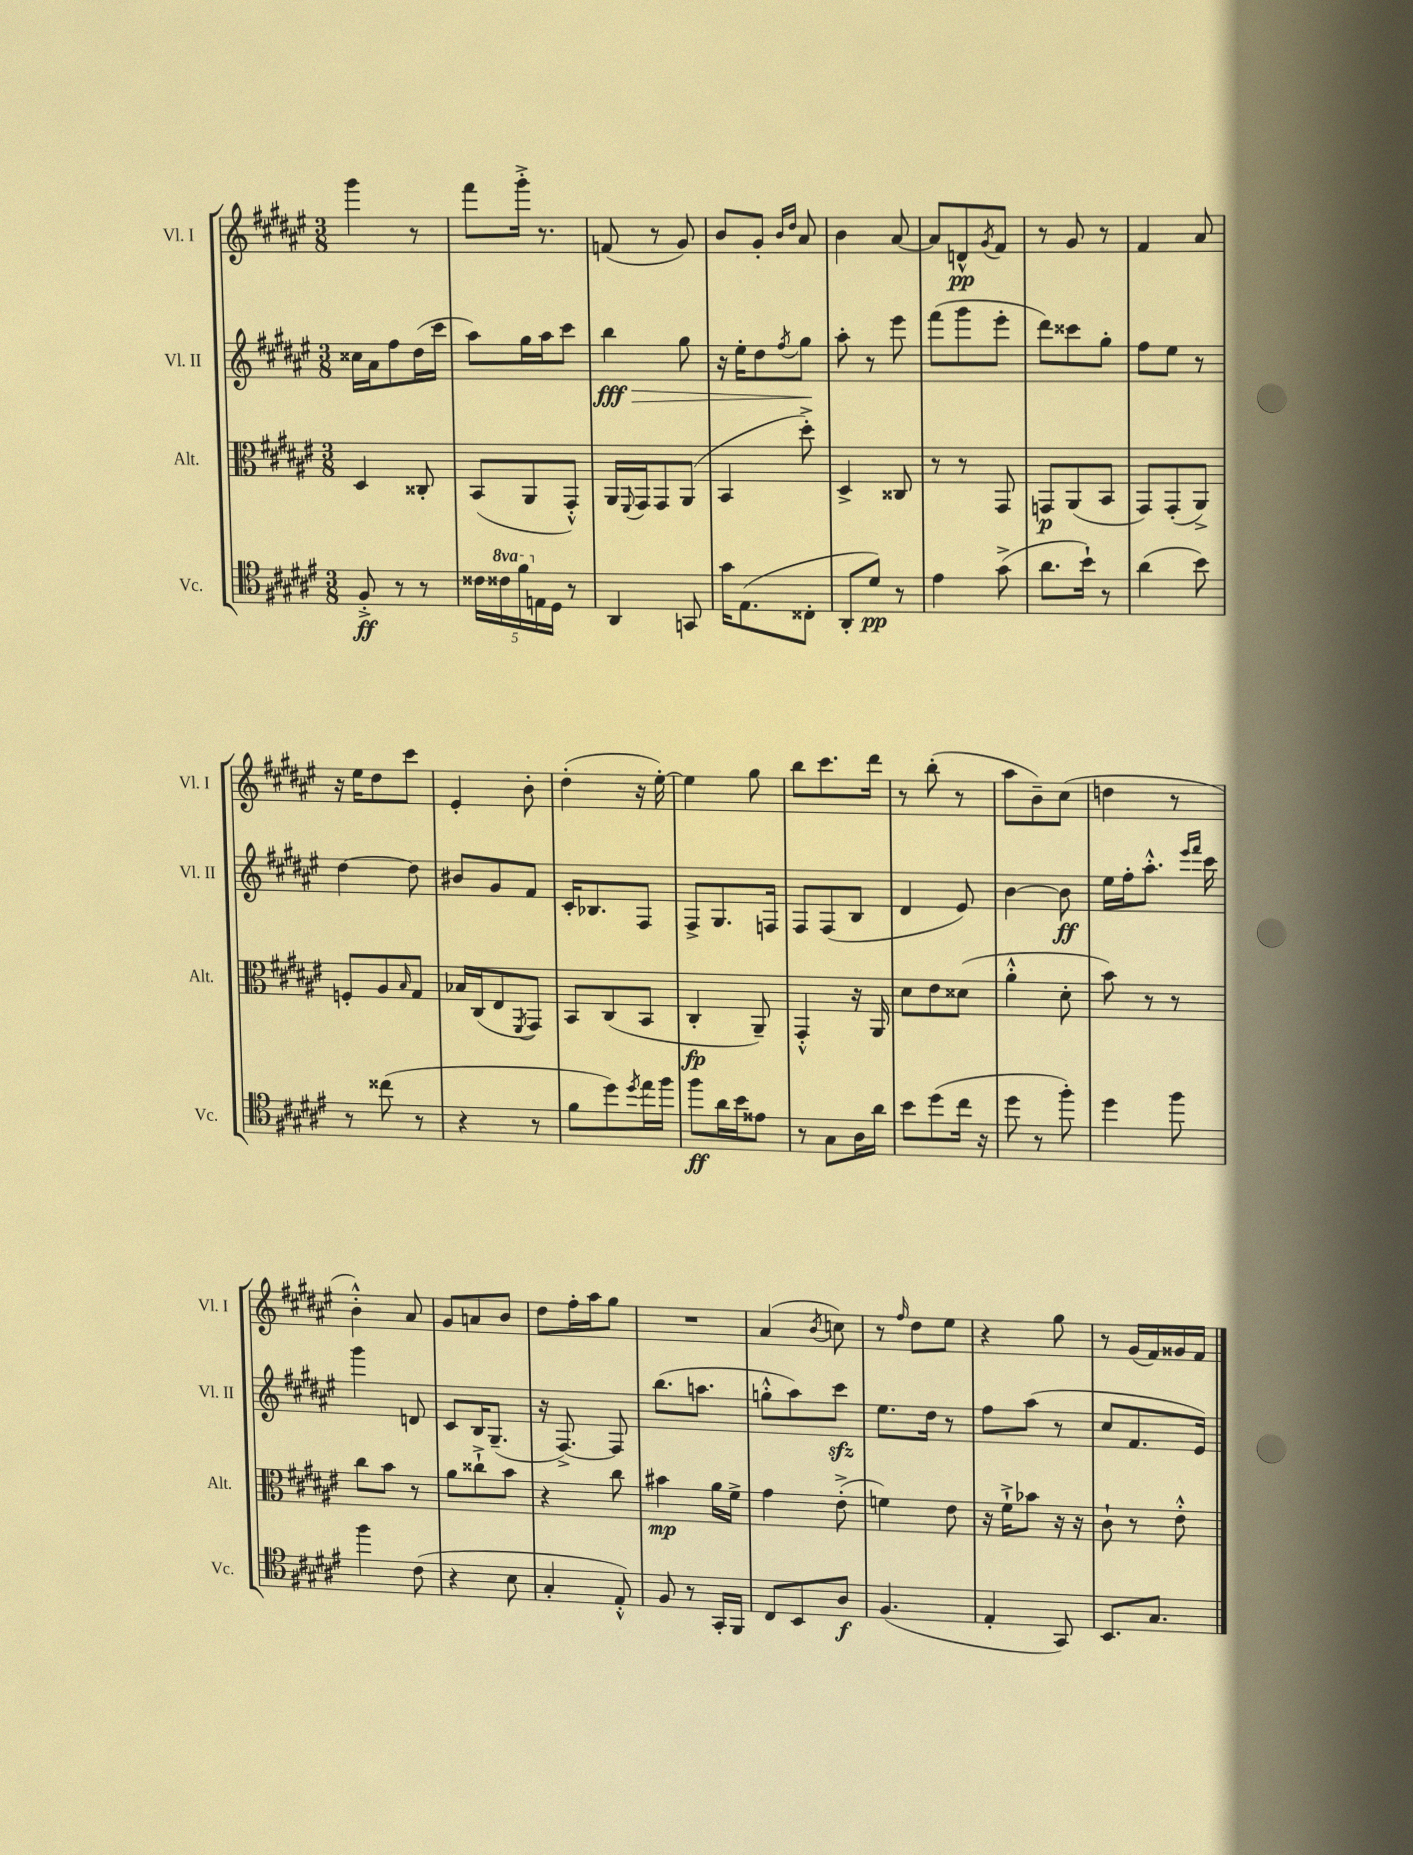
<<
\new StaffGroup <<
\new Staff = "s0" \with { instrumentName = "Vl. I" shortInstrumentName = "Vl. I" } {
    \clef treble \key fis \major \numericTimeSignature \time 3/8
    gis'''4 r8 |
    fis'''8 gis'''16-.-> r8. |
    f'8( r8 gis'8) |
    b'8 gis'8-. \grace { b'16 dis''16 } ais'8 |
    b'4 ais'8~ |
    ais'8 d'8-^\pp \acciaccatura { gis'8 } fis'8 |
    r8 gis'8 r8 |
    fis'4 ais'8 |
    r16 eis''16 dis''8 cis'''8 |
    eis'4-. b'8-. |
    dis''4-.( r16 eis''16~-.) |
    eis''4 gis''8 |
    b''8 cis'''8. dis'''16 |
    r8 b''8-.( r8 |
    ais''8 b'8--) cis''8( |
    d''4 r8 |
    b'4-.-^) ais'8 |
    gis'8 a'8 b'8 |
    dis''8 fis''16-. ais''16 gis''8 |
    R4. |
    ais'4( \acciaccatura { b'8 } c''8) |
    r8 \grace { fis''16 } dis''8 eis''8 |
    r4 gis''8 |
    r8 gis'16( fis'16) gisis'16 fis'16 \bar "|." |
}
\new Staff = "s1" \with { instrumentName = "Vl. II" shortInstrumentName = "Vl. II" } {
    \clef treble \key fis \major \numericTimeSignature \time 3/8
    cisis''16 ais'16 fis''8 dis''16( cis'''16 |
    ais''8) gis''16 ais''16 cis'''8 |
    b''4\fff\> gis''8 |
    r16 eis''16-. dis''8 \acciaccatura { fis''8 } gis''8\! |
    ais''8-. r8 eis'''8 |
    fis'''8( gis'''8 eis'''8-. |
    dis'''8) cisis'''8 gis''8-. |
    fis''8 eis''8 r8 |
    dis''4~ dis''8 |
    bis'8 gis'8 fis'8 |
    cis'16-. bes8. fis8 |
    fis8-> gis8. f16 |
    fis8 fis8( b8 |
    dis'4 eis'8) |
    b'4~ b'8\ff |
    eis''16 fis''16-. ais''8.-.-^ \grace { eis'''16 fis'''16 } cis'''16 |
    gis'''4 d'8 |
    cis'8 b16 gis8.--( |
    r16 fis8.~->) fis8 |
    b''8.( a''8. |
    g''8-.-^ ais''8) cis'''8\sfz |
    eis''8. dis''16 r8 |
    fis''8 ais''8( r8 |
    cis''8 fis'8. eis'16) \bar "|." |
}
\new Staff = "s2" \with { instrumentName = "Alt." shortInstrumentName = "Alt." } {
    \clef alto \key fis \major \numericTimeSignature \time 3/8
    dis4 cisis8-. |
    b,8( ais,8 gis,8-.-^) |
    ais,16 \appoggiatura { fis,8 } gis,16 gis,8 ais,8( |
    b,4 dis''8-.->) |
    dis4-> cisis8 |
    r8 r8 gis,8 |
    g,8\p ais,8( b,8 |
    gis,8) gis,8-.( ais,8->) |
    f8-. ais8 \grace { b16 } gis8 |
    bes16 cis16( eis8 \acciaccatura { fis,8 } gis,8) |
    b,8 cis8( b,8 |
    cis4-.\fp ais,8--) |
    gis,4-.-^ r16 ais,16 |
    dis'8 eis'8 disis'8( |
    ais'4-.-^ dis'8-. |
    b'8) r8 r8 |
    cis''8 b'8 r8 |
    ais'8 cisis''8-!-> b'8 |
    r4 cis''8 |
    bis'4\mp ais'16 fis'16-> |
    gis'4 eis'8-.->( |
    f'4) eis'8 |
    r16 fis'16-!-> bes'8 r16 r16 |
    cis'8-! r8 eis'8-.-^ \bar "|." |
}
\new Staff = "s3" \with { instrumentName = "Vc." shortInstrumentName = "Vc." } {
    \clef tenor \key fis \major \numericTimeSignature \time 3/8 \set Staff.ottavationMarkups = #ottavation-simple-ordinals
    fis8-.->\ff r8 r8 |
    \tuplet 5/4 { cisis'16 \ottava #1 cisis''16 fis''16 \ottava #0 e16 dis16 } r8 |
    ais,4 g,8 |
    gis'16 eis8.( cisis8-. |
    ais,8-. dis'8\pp) r8 |
    eis'4 gis'8->( |
    ais'8. b'16-!) r8 |
    ais'4( b'8) |
    r8 cisis''8( r8 |
    r4 r8 |
    fis'8 dis''8) \acciaccatura { dis''8 } eis''16 fis''16 |
    fis''8\ff ais'16 b'16 eisis'8 |
    r8 gis8 ais16 ais'16 |
    b'8 dis''8( cis''16 r16 |
    dis''8 r8 fis''8-.) |
    dis''4 fis''8 |
    fis''4 cis'8( |
    r4 b8 |
    gis4-. eis8-.-^) |
    fis8 r8 gis,16-. fis,16 |
    cis8 b,8 ais8\f |
    fis4.( |
    eis4-. gis,8) |
    b,8. gis8. \bar "|." |
}
>>
>>
\layout { \context { \Score \remove "Bar_number_engraver" } }
